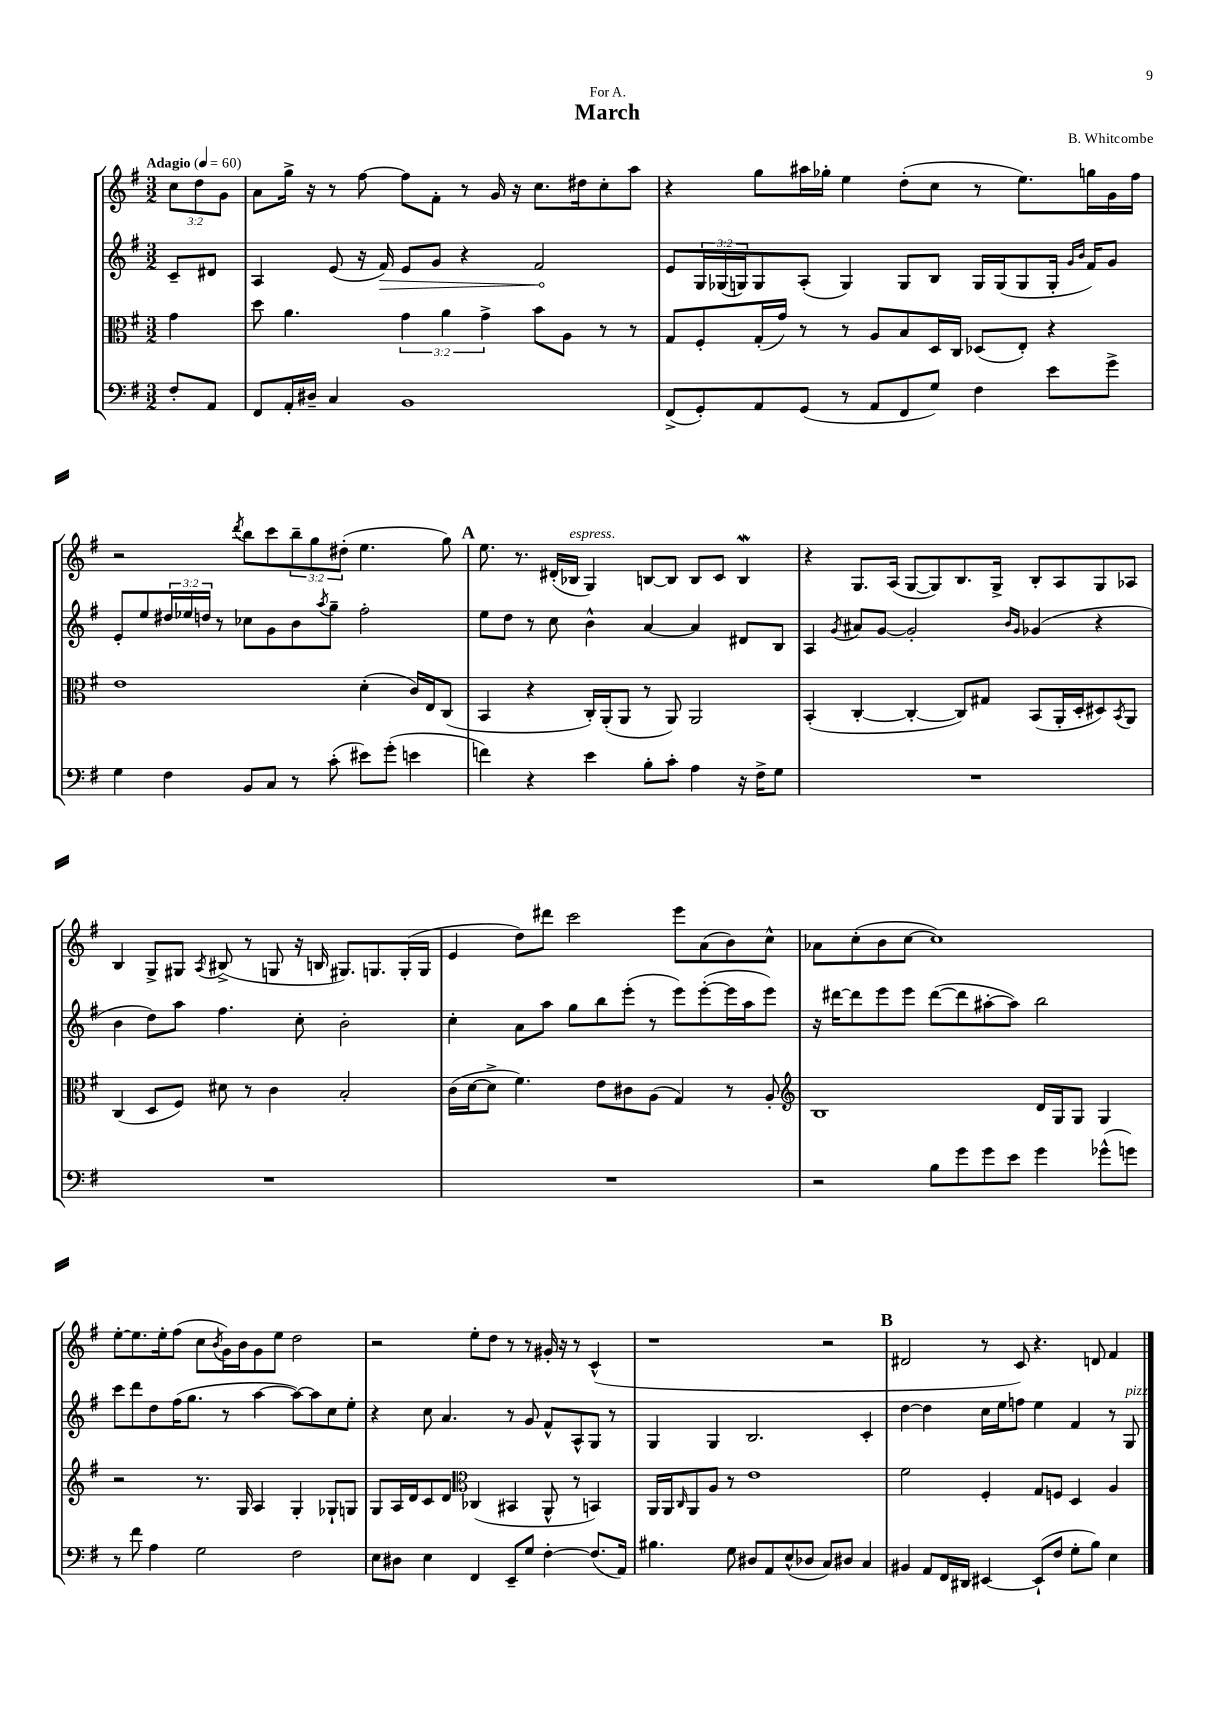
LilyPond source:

\header { title = "March" composer = "B. Whitcombe" dedication = "For A." }
<<
\new StaffGroup <<
\new Staff = "s0" {
    \clef treble \key g \major \numericTimeSignature \time 3/2 \override Staff.TupletNumber.text = #tuplet-number::calc-fraction-text \partial 4 \tempo "Adagio" 4 = 60
    \tuplet 3/2 { c''8 d''8 g'8 } |
    a'8 g''16-> r16 r8 fis''8~ fis''8 fis'8-. r8 g'16 r16 c''8. dis''16 c''8-. a''8 |
    r4 g''8 ais''16 ges''16-. e''4 d''8-.( c''8 r8 e''8.) g''16 g'16 fis''16 |
    r2 \acciaccatura { d'''8 } b''8 c'''8 \tuplet 3/2 { b''8-- g''8 dis''8-.( } e''4. g''8) |
    \mark \markup { \bold "A" } e''8. r8. dis'16-.( bes16^\markup { \italic "espress." } g4) b8~ b8 b8 c'8 b4\mordent |
    r4 g8. a16( g8~ g8) b8. g16-> b8-. a8 g8 aes8 |
    b4 g8-> gis8 \acciaccatura { a8 } bis8->( r8 g8 r16 b16 gis8.) g8. g16-.( g16 |
    e'4 d''8) dis'''8 c'''2 e'''8 a'8( b'8) c''8-^ |
    aes'8 c''8-.( b'8 c''8~ c''1) |
    e''8~-. e''8. e''16-. fis''8( c''8 \acciaccatura { b'8 } g'16) b'16 g'8 e''8 d''2 |
    r2 e''8-. d''8 r8 r8 gis'16-. r16 r8 c'4-^( |
    r1 r2 |
    \mark \markup { \bold "B" } dis'2 r8 c'8) r4. d'8 fis'4 \bar "|." |
}
\new Staff = "s1" {
    \clef treble \key g \major \numericTimeSignature \time 3/2 \override Staff.TupletNumber.text = #tuplet-number::calc-fraction-text \partial 4
    c'8-- dis'8 |
    a4 e'8( r16 \once \override Hairpin.circled-tip = ##t fis'16\>) e'8 g'8 r4 fis'2\! |
    e'8 \tuplet 3/2 { g16 ges16( g16) } g8 a8-.( g4) g8 b8 g16 g16( g8 g16-. \grace { g'16 b'16 } fis'16) g'8 |
    e'8-. e''8 \tuplet 3/2 { dis''16 ees''16 d''16 } r8 ces''8 g'8 b'8 \acciaccatura { a''8 } g''8-- fis''2-. |
    \mark \markup { \bold "A" } e''8 d''8 r8 c''8 b'4-^ a'4~ a'4 dis'8 b8 |
    a4 \acciaccatura { g'8 } ais'8 g'8~ g'2-. \grace { b'16 g'16 } ges'4( r4 |
    b'4 d''8) a''8 fis''4. c''8-. b'2-. |
    c''4-. a'8 a''8 g''8 b''8 e'''8-.( r8 e'''8) e'''8~-.( e'''16 a''16 e'''8) |
    r16 dis'''16~ dis'''8 e'''8 e'''8 dis'''8~( dis'''8 ais''8~-. ais''8) b''2 |
    c'''8 d'''8 d''8 fis''16( g''8. r8 a''4~ a''8~) a''8 c''8 e''8-. |
    r4 c''8 a'4. r8 g'8 fis'8-^ a8-^ g8 r8 |
    g4 g4 b2. c'4-. |
    \mark \markup { \bold "B" } d''4~ d''4 c''16 e''16 f''8 e''4 fis'4 r8 g8^\markup { \italic "pizz." } \bar "|." |
}
\new Staff = "s2" {
    \clef alto \key g \major \numericTimeSignature \time 3/2 \override Staff.TupletNumber.text = #tuplet-number::calc-fraction-text \partial 4
    g'4 |
    d''8 a'4. \tuplet 3/2 { g'4 a'4 g'4-> } b'8 a8 r8 r8 |
    g8 fis8-. g16-.( g'16) r8 r8 a8 b8 d16 c16 des8( e8-.) r4 |
    e'1 d'4-.( c'16) e16 c8( |
    \mark \markup { \bold "A" } b,4 r4 c16-.) a,16-.( a,8 r8 a,8) a,2 |
    b,4-.( c4~-. c4~-. c8) gis8 b,8( a,16-. d16-. dis8) \acciaccatura { b,8 } a,8 |
    c4( d8 fis8) dis'8 r8 c'4 b2-. |
    c'16( d'16~ d'8-> fis'4.) e'8 cis'8 a8( g4) r8 a8-. |
    \clef treble b1 d'16 g16 g8 g4 |
    r2 r8. g16 a4 g4-. ges8-! g8 |
    g8 a16 d'16 c'8 d'8 \clef alto ces4( bis,4 a,8-^ r8 b,4) |
    a,16 a,16 \grace { c16 } a,8 a8 r8 e'1 |
    \mark \markup { \bold "B" } fis'2 fis4-. g8 f8 d4 a4 \bar "|." |
}
\new Staff = "s3" {
    \clef bass \key g \major \numericTimeSignature \time 3/2 \partial 4
    fis8-. a,8 |
    fis,8 a,16-. dis16-- c4 b,1 |
    fis,8->( g,8-.) a,8 g,8( r8 a,8 fis,8 g8) fis4 e'8 g'8-> |
    g4 fis4 b,8 c8 r8 c'8-.( eis'8) g'8-.( e'4 |
    \mark \markup { \bold "A" } f'4) r4 e'4 b8-. c'8-. a4 r16 fis16-> g8 |
    R1. |
    R1. |
    R1. |
    r2 b8 g'8 g'8 e'8 g'4 ges'8-^( g'8) |
    r8 fis'8 a4 g2 fis2 |
    e8 dis8 e4 fis,4 e,8-- g8 fis4~-. fis8.( a,16) |
    bis4. g8 dis8 a,8 e8-^( des8 c8) dis8 c4 |
    \mark \markup { \bold "B" } bis,4 a,8 fis,16 dis,16 eis,4~ eis,8-!( fis8 g8-. b8) e4 \bar "|." |
}
>>
>>
\layout { \context { \Score \remove "Bar_number_engraver" } }
